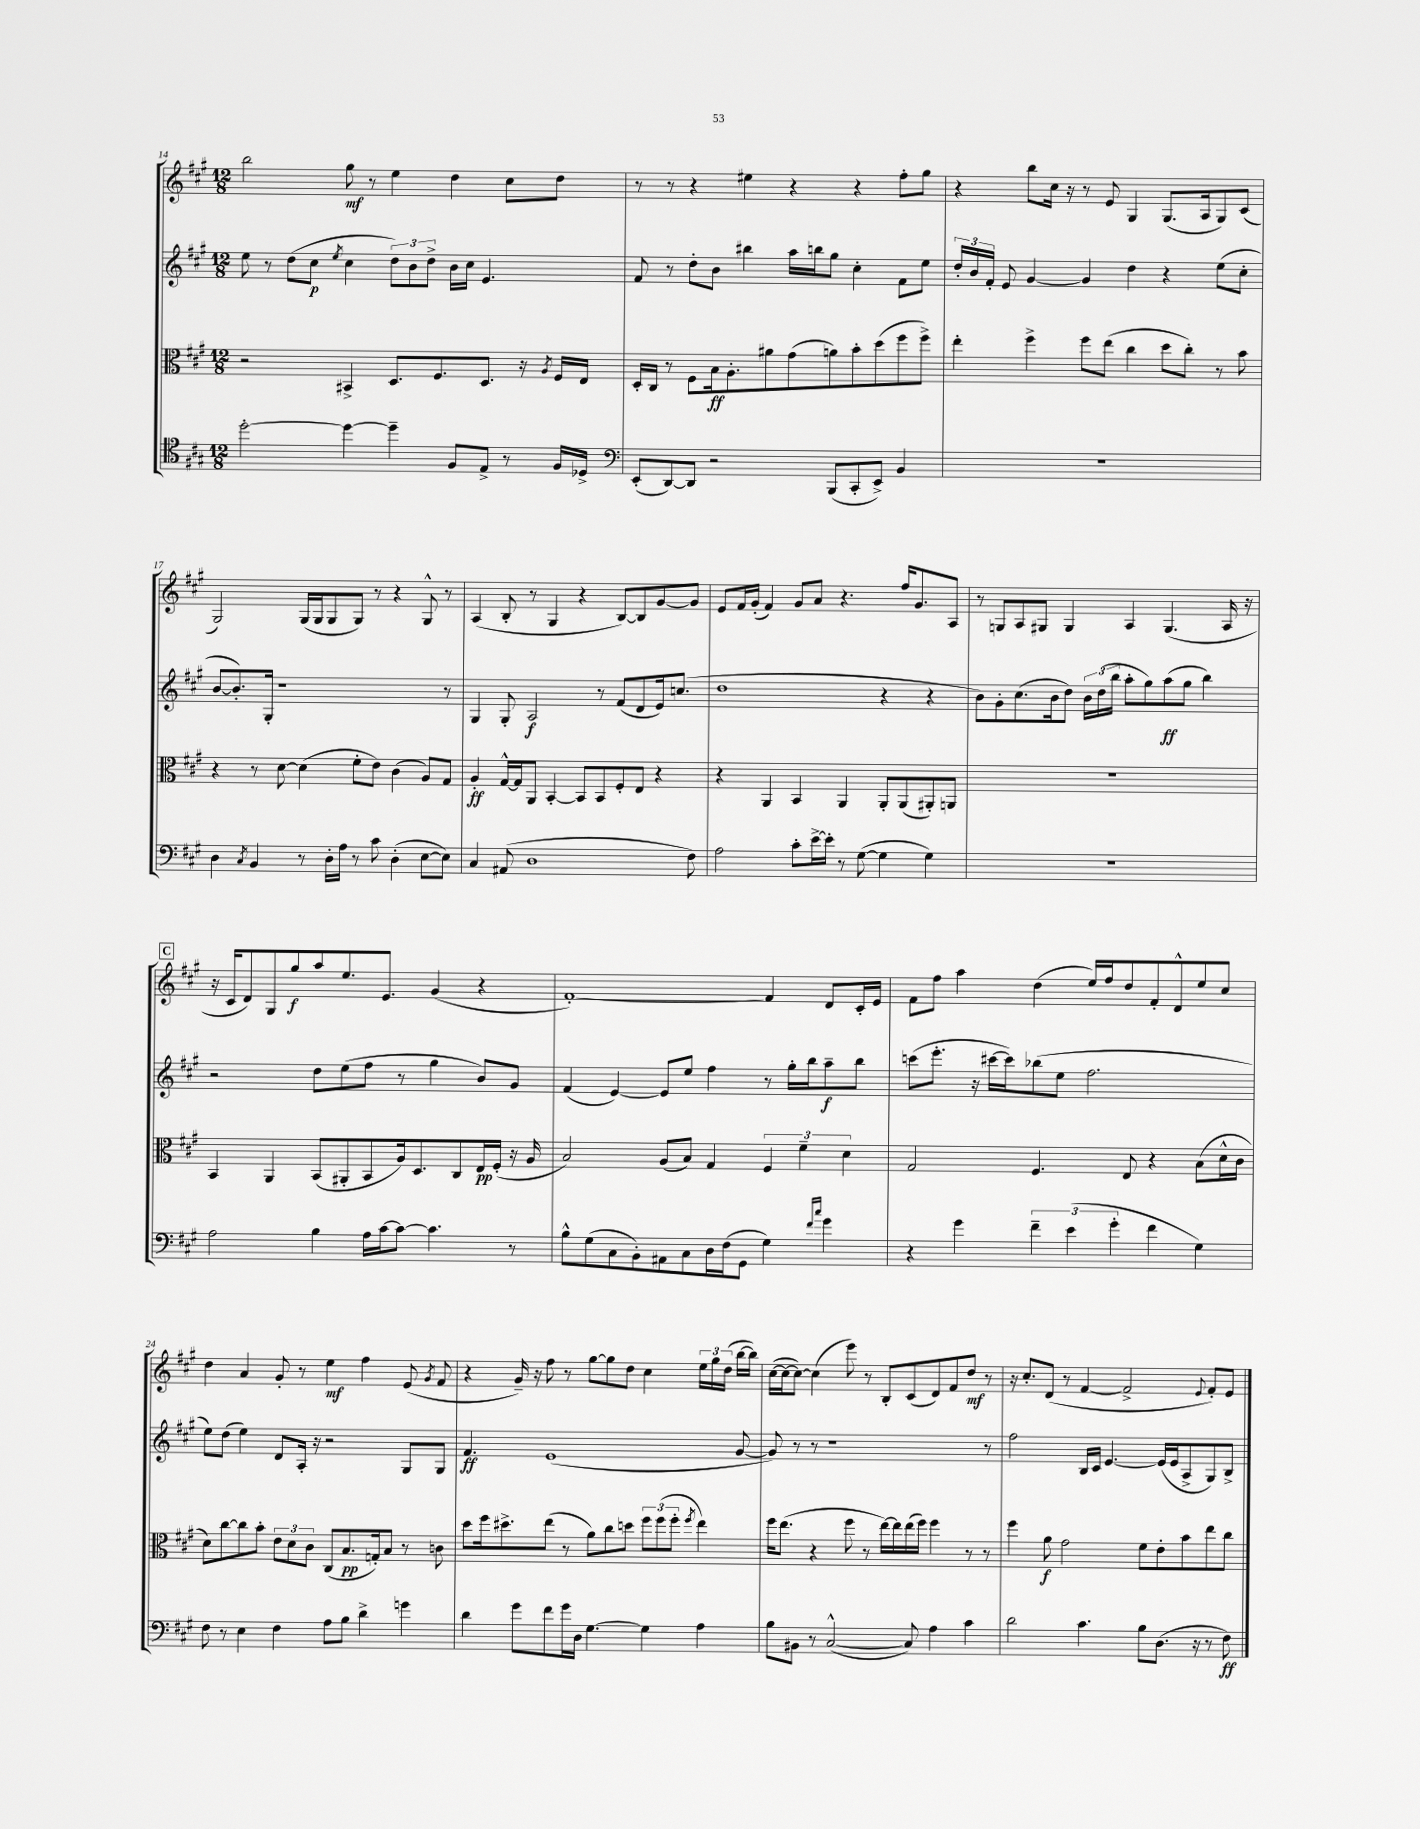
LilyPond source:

<<
\new StaffGroup <<
\new Staff = "s0" {
    \clef treble \key a \major \numericTimeSignature \time 12/8
    \autoBeamOff b''2 gis''8\mf r8 e''4 d''4 cis''8[ d''8] |
    r8 r8 r4 eis''4 r4 r4 fis''8[-. gis''8] |
    r4 b''8[ cis''16] r16 r8 e'8 gis4 gis8.[( a16 gis8) cis'8]( |
    gis2) gis16[( gis16 gis8 gis8]) r8 r4 gis8-^ r8 |
    a4( b8-. r8 gis4 r4 b8[~) b8 gis'8~ gis'8] |
    e'8[ fis'16 gis'16]-.( fis'4) gis'8[ a'8] r4. fis''16[ gis'8. a8] |
    r8 g8[ a8 gis8] gis4 a4 gis4.( a16 r16 |
    \mark \markup { \box "C" } r16 cis'16[ d'8) gis8 gis''8\f a''8 e''8. e'8.] gis'4( r4 |
    fis'1~-.) fis'4 d'8[ cis'16-. e'16] |
    fis'8[ fis''8] a''4 d''4( e''16[) fis''16 d''8 fis'8-. d'8-^ e''8 cis''8] |
    d''4 a'4 gis'8-. r8 e''4\mf fis''4 e'8( \acciaccatura { gis'8 } fis'8 |
    r4 gis'16--) r16 fis''8 r8 gis''8[~ gis''8 d''8] cis''4 \tuplet 3/2 { e''16[ gis''16 d''16]( } b''16[~ b''16]) |
    cis''16[~( cis''16~ cis''8]~) cis''4( e'''8) r8 b8[-. cis'8( d'8) fis'8 d''8]\mf r8 |
    r16 cis''8.[-. d'8]( r8 fis'4~ fis'2-> \appoggiatura { e'8 } fis'8[-.) e'8] \bar "|." |
}
\new Staff = "s1" {
    \clef treble \key a \major \numericTimeSignature \time 12/8
    \autoBeamOff e''8 r8 d''8[( cis''8]\p \acciaccatura { e''8 } cis''4 \tuplet 3/2 { d''8[) b'8 d''8]-> } b'16[ cis''16] e'4. |
    fis'8 r8 d''8[-. b'8] bis''4 a''16[ b''16 gis''8] cis''4-. fis'8[ e''8] |
    \tuplet 3/2 { d''16[-. b'16 fis'16]-. } e'8 gis'4~ gis'4 d''4 r4 e''8[( cis''8]-. |
    b'8[~ b'8.-.) gis16]-. r1 r8 |
    gis4 gis8-. a2\f r8 fis'8[( d'8 e'16) c''8.]( |
    d''1 r4 r4 |
    b'8[) gis'8-. cis''8.( b'16 d''8]) \tuplet 3/2 { b'16[ d''16( b''16] } a''8[-. gis''8) a''8\ff( gis''8] b''4) |
    \mark \markup { \box "C" } r2 d''8[ e''8( fis''8] r8 gis''4 b'8[) gis'8] |
    fis'4( e'4~) e'8[ e''8] fis''4 r8 gis''16[-. b''16 a''8--\f b''8] |
    c'''8[( e'''8.]-. r16 cis'''16[~ cis'''16) bes''8( e''8] fis''2. |
    e''8[) d''8]( e''4) d'8[ a16]-. r16 r2 gis8[ gis8] |
    fis'4.\ff e'1( gis'8~ |
    gis'8) r8 r8 r1 r8 |
    fis''2 b16[ cis'16] e'4.~ e'16[( e'16 a8-> gis8) b8]-> \bar "|." |
}
\new Staff = "s2" {
    \clef alto \key a \major \numericTimeSignature \time 12/8
    \autoBeamOff r2 bis,4-> d8.[ fis8. d8.] r16 \acciaccatura { a8 } fis16[ e16] |
    d16[-. cis16] r8 fis8[ b16\ff a8.-. ais'8 gis'8( a'8) b'8-. d''8( fis''8 fis''8]->) |
    e''4-. fis''4-> fis''8[ e''8]( cis''4 d''8[ cis''8]-.) r8 b'8 |
    r4 r8 d'8~ d'4( fis'8[-. e'8]) cis'4( a8[) gis8] |
    a4-.\ff gis16[~-^ gis16 a,8] b,4~-. b,8[ b,8 fis8-. e8] r4 |
    r4 a,4 b,4 a,4 a,8[-. a,8( ais,8-.) a,8] |
    R1. |
    \mark \markup { \box "C" } b,4 a,4 b,8[( ais,8-. b,8 a16) d8. cis8 e16\pp fis16]-.( r16 a16 |
    b2) a8[( b8]) gis4 \tuplet 3/2 { fis4 fis'4-- d'4 } |
    gis2 fis4. e8 r4 b8[( d'16-^ cis'16] |
    d'8[) cis''8~ cis''8 b'8]-. \tuplet 3/2 { e'8[ d'8 cis'8] } cis8[( b8.\pp g16-.) b8] r8 c'8 |
    d''8[ fis''16 dis''8.-> e''8]( r8 a'8[) cis''8 d''8] \tuplet 3/2 { fis''8[ fis''8( fis''8]-. } \acciaccatura { fis''8 } e''4) |
    fis''16[ e''8.]( r4 fis''8 r8 e''16[~) e''16 e''16( fis''16]) fis''4 r8 r8 |
    fis''4 a'8\f gis'2 fis'8[ e'8-. b'8 e''8 cis''8] \bar "|." |
}
\new Staff = "s3" {
    \clef tenor \key a \major \numericTimeSignature \time 12/8
    \autoBeamOff d''2~-. d''4~ d''4-- fis8[ e8]-> r8 fis16[ des16]-> |
    \clef bass e,8[-.( d,8~) d,8] r2 b,,8[( cis,8-. e,8]->) b,4 |
    R1. |
    d4 \acciaccatura { cis8 } b,4 r8 d16[-. a16] r8 cis'8 d4-.( e8[~ e8]) |
    cis4 ais,8( d1 fis8) |
    a2 cis'8[-. e'16~-> e'16]-. r8 gis8~( gis4 gis4) |
    R1. |
    \mark \markup { \box "C" } a2 b4 a16[ cis'16~ cis'8]~ cis'4. r8 |
    b8[-^ gis8( cis8 b,8-.) ais,8 cis8 d16 fis16( gis,8] gis4) \grace { fis'16[ cis''16] } gis'4 |
    r4 gis'4 \tuplet 3/2 { fis'4-- e'4( gis'4-. } fis'4 gis4) |
    fis8 r8 e4 fis4 a8[ b8] d'4-> g'4 |
    d'4 gis'8[ fis'8 gis'16 d16] gis4.~ gis4 a4 |
    b8[ bis,8] r8 cis2~-^( cis8) a4 cis'4 |
    d'2 cis'4. b8[ d8.]( r16 r8 fis8\ff) \bar "|." |
}
>>
>>
\layout { \context { \Score currentBarNumber = #14 } }
